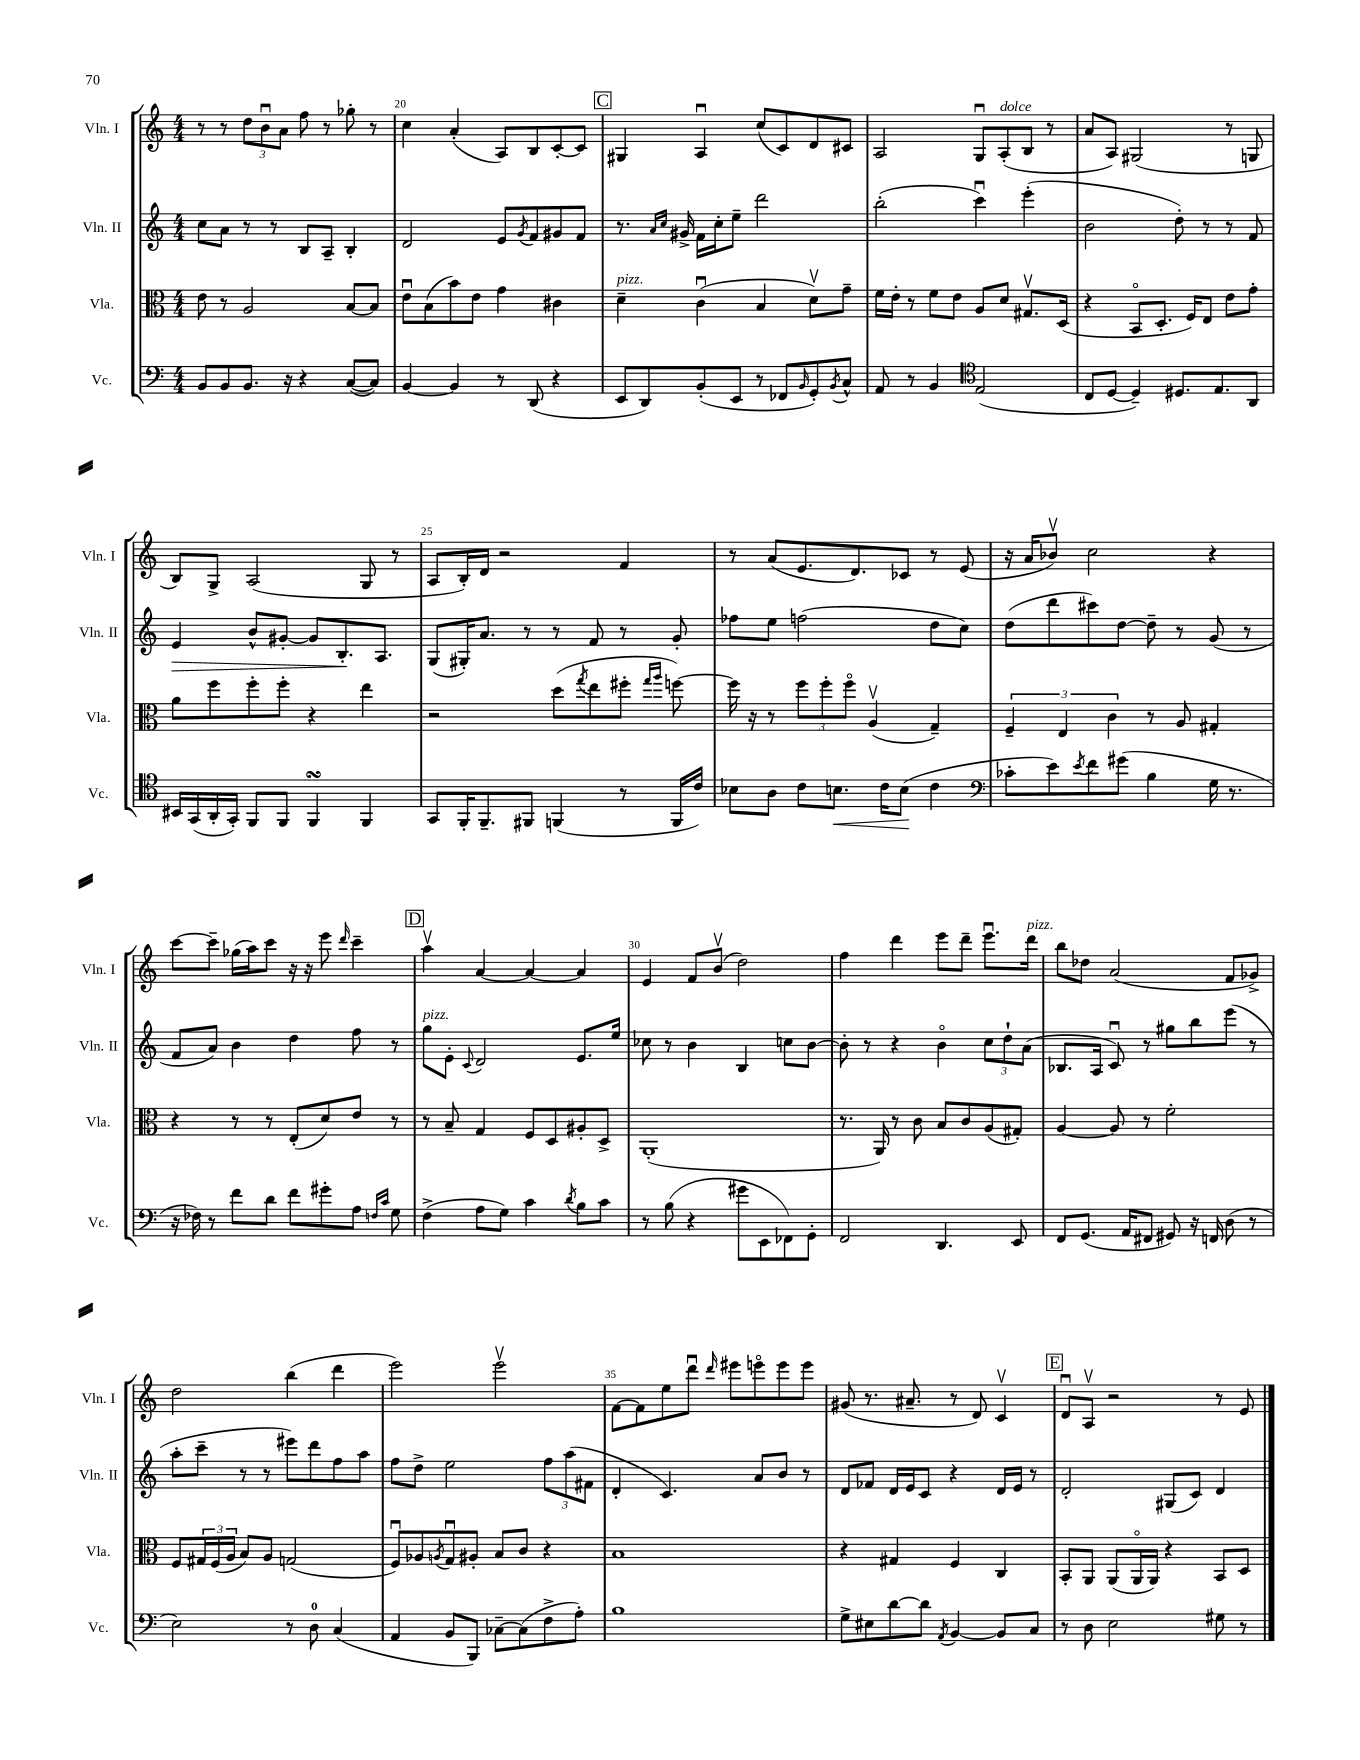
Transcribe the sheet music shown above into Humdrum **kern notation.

**kern	**kern	**kern	**kern
*staff4	*staff3	*staff2	*staff1
*clefF4	*clefC3	*clefG2	*clefG2
*k[]	*k[]	*k[]	*k[]
*M4/4	*M4/4	*M4/4	*M4/4
8BB	8e	8cc	8r
8BB	8r	8a	8r
8.BB	2A	8r	12dd
.	.	.	12bu
.	.	8r	.
.	.	.	12a
16r	.	.	.
4r	.	8B	8ff
.	.	8A~	8r
([8C	[8B	4B'	8gg-'
8C])	8B]	.	8r
=	=	=	=
[4BB	8eu	2d	4cc
.	(8B	.	.
4BB]	8b)	.	(4a'
.	8e	.	.
8r	4g	8e	8A)
.	.	8qg	.
(8DD	.	8f	8B
4r	4c#	8g#	[8c'
.	.	8f	8c]
=	=	=	=
8EE	4d~	8.r	4G#
8DD)	.	.	.
.	.	16qqa	.
.	.	16qqcc	.
.	.	16g#^	.
(8BB'	(4cu	16f	4Au
.	.	16cc'	.
8EE	.	8ee~	.
8r	4B	2ddd	(8cc
8FF-	.	.	8c)
16qqBB	.	.	.
8GG')	8dv)	.	8d
8qBB	.	.	.
8C^^	8g~	.	8c#
=	=	=	=
8AA	16f	(2bb'	2A
.	16e'	.	.
8r	8r	.	.
4BB	8f	.	.
.	8e	.	.
*clefC4	*	*	*
(2E	8A	4cccu)	8Gu
.	8d	.	(8A'
.	8.G#v	(4eee'	8B
.	.	.	8r
.	(16D	.	.
=	=	=	=
8C	4r	2b	8a
[8D	.	.	8A)
4D~])	8BBo	.	(2G#
.	8.D'	.	.
8.D#	.	8dd')	.
.	16F)	.	.
.	8E	8r	.
8.E	.	.	.
.	8e	8r	8r
8AA	8g'	8f	8G
=	=	=	=
16BB#	8a	4e	8B)
(16GG	.	.	.
16AA'	8ff	.	8G^
16GG')	.	.	.
8FF	8ff'	8b^^	(2A
8FF	8ff'	[8g#'	.
4FF	4r	8g#]	.
.	.	8.B'	.
4FF	4ee	.	8G
.	.	8.A	.
.	.	.	8r
=	=	=	=
8GG	2r	(8G	8A
16FF'	.	16G#')	16B')
8.FF~	.	8.a	16d
.	.	.	2r
8FF#	.	8r	.
(4FF	(8dd	8r	.
.	8qgg	.	.
.	8ee	8f	.
8r	8ff#'	8r	4f
.	16qqgg	.	.
.	16qqaa	.	.
16FF	[8ff)	8g'	.
16c)	.	.	.
=	=	=	=
8B-	16ff]	8ff-	8r
.	16r	.	.
8A	8r	8ee	(8a
8c	12ff	(2ff	8.e
.	12ff'	.	.
8.B	.	.	.
.	12ffo	.	.
.	.	.	8.d)
.	(4Av	.	.
16c	.	.	.
(8B	.	.	8c-
4c	4G~)	8dd	8r
.	.	8cc)	(8e
=	=	=	=
*clefF4	*	*	*
8c-'	6F~	(8dd	16r
.	.	.	16a
8e)	.	8ddd	8b-v)
.	6E	.	.
8qe	.	.	.
8f	.	8ccc#)	2cc
.	6c	.	.
(8g#	.	[8dd	.
4B	8r	8dd~]	.
.	8A	8r	.
16G	4G#'	(8g	4r
8.r	.	.	.
.	.	8r	.
=	=	=	=
16r	4r	8f	[8ccc
16F-)	.	.	.
8r	.	8a)	8ccc~]
8f	8r	4b	(16gg-
.	.	.	16aa)
8d	8r	.	8ccc
8f	(8E'	4dd	16r
.	.	.	16r
8g#'	8d)	.	8eee
.	.	.	16qqddd
8A	8e	8ff	4ccc~
16qqF	.	.	.
16qqc	.	.	.
8G	8r	8r	.
=	=	=	=
(4F^	8r	8gg	4aav
.	8B~	8e'	.
.	.	8qqc	.
8A	4G	2d	[4a
8G)	.	.	.
4c	8F	.	4a_
.	8D	.	.
8qd	.	.	.
8B	8A#'	8.e	4a]
8c	8D^	.	.
.	.	16ee	.
=	=	=	=
8r	(1AA'	8cc-	4e
(8B	.	8r	.
4r	.	4b	8f
.	.	.	(8bv
8g#	.	4B	2dd)
8EE	.	.	.
8FF-)	.	8cc	.
8GG'	.	[8b	.
=	=	=	=
2FF	8.r	8b']	4ff
.	.	8r	.
.	16AA)	.	.
.	8r	4r	4ddd
.	8c	.	.
4.DD	8B	4bo	8eee
.	8c	.	8ddd~
.	(8A	12cc	8.eeeu
.	.	12dd`	.
8EE	8G#')	.	.
.	.	(12a	.
.	.	.	16ddd
=	=	=	=
8FF	[4A	8.B-	8bb
(8.GG	.	.	8dd-
.	.	16A	.
.	8A]	8cu)	(2a
16AA	.	.	.
8FF#	8r	8r	.
8GG#)	2f'	8gg#	.
16r	.	8bb	.
16FF	.	.	.
(8D	.	(8eee	8f
8r	.	8r	8g-^)
=	=	=	=
2E)	8F	8aa'	2dd
.	24G#	8ccc~	.
.	(24F	.	.
.	24A	.	.
.	8B)	8r	.
.	8A	8r	.
8r	(2G	8eee#)	(4bb
8D	.	8ddd	.
(4C	.	8ff	4ddd
.	.	8aa	.
=	=	=	=
4AA	8Fu)	8ff	2eee)
.	8A-	8dd^	.
.	8qA	.	.
8BB	8Gu	2ee	.
8BBB)	8A#'	.	.
[8C-~	8B	.	2eeev
(8C-]	8c	.	.
8F^	4r	12ff	.
.	.	(12aa	.
8A')	.	.	.
.	.	12f#	.
=	=	=	=
1B	1B	4d'	[8f
.	.	.	8f]
.	.	4.c)	8ee
.	.	.	8dddu
.	.	.	16qqddd
.	.	.	8eee#
.	.	8a	8eeeo
.	.	8b	8eee
.	.	8r	8eee
=	=	=	=
8G^	4r	8d	(8g#
8E#	.	8f-	8.r
[8d	4G#	16d	.
.	.	16e	8.a#~
8d]	.	8c	.
8qAA	.	.	.
[4BB	4F	4r	8r
.	.	.	8d)
8BB]	4C	16d	4cv
.	.	16e	.
8C	.	8r	.
=	=	=	=
8r	8BB'	2d'	8du
8D	8AA	.	8Av
2E	(8AA	.	2r
.	16AAo	.	.
.	16AA)	.	.
.	4r	(8G#	.
.	.	8c)	.
8G#	8BB	4d	8r
8r	8D	.	8e
==	==	==	==
*-	*-	*-	*-
